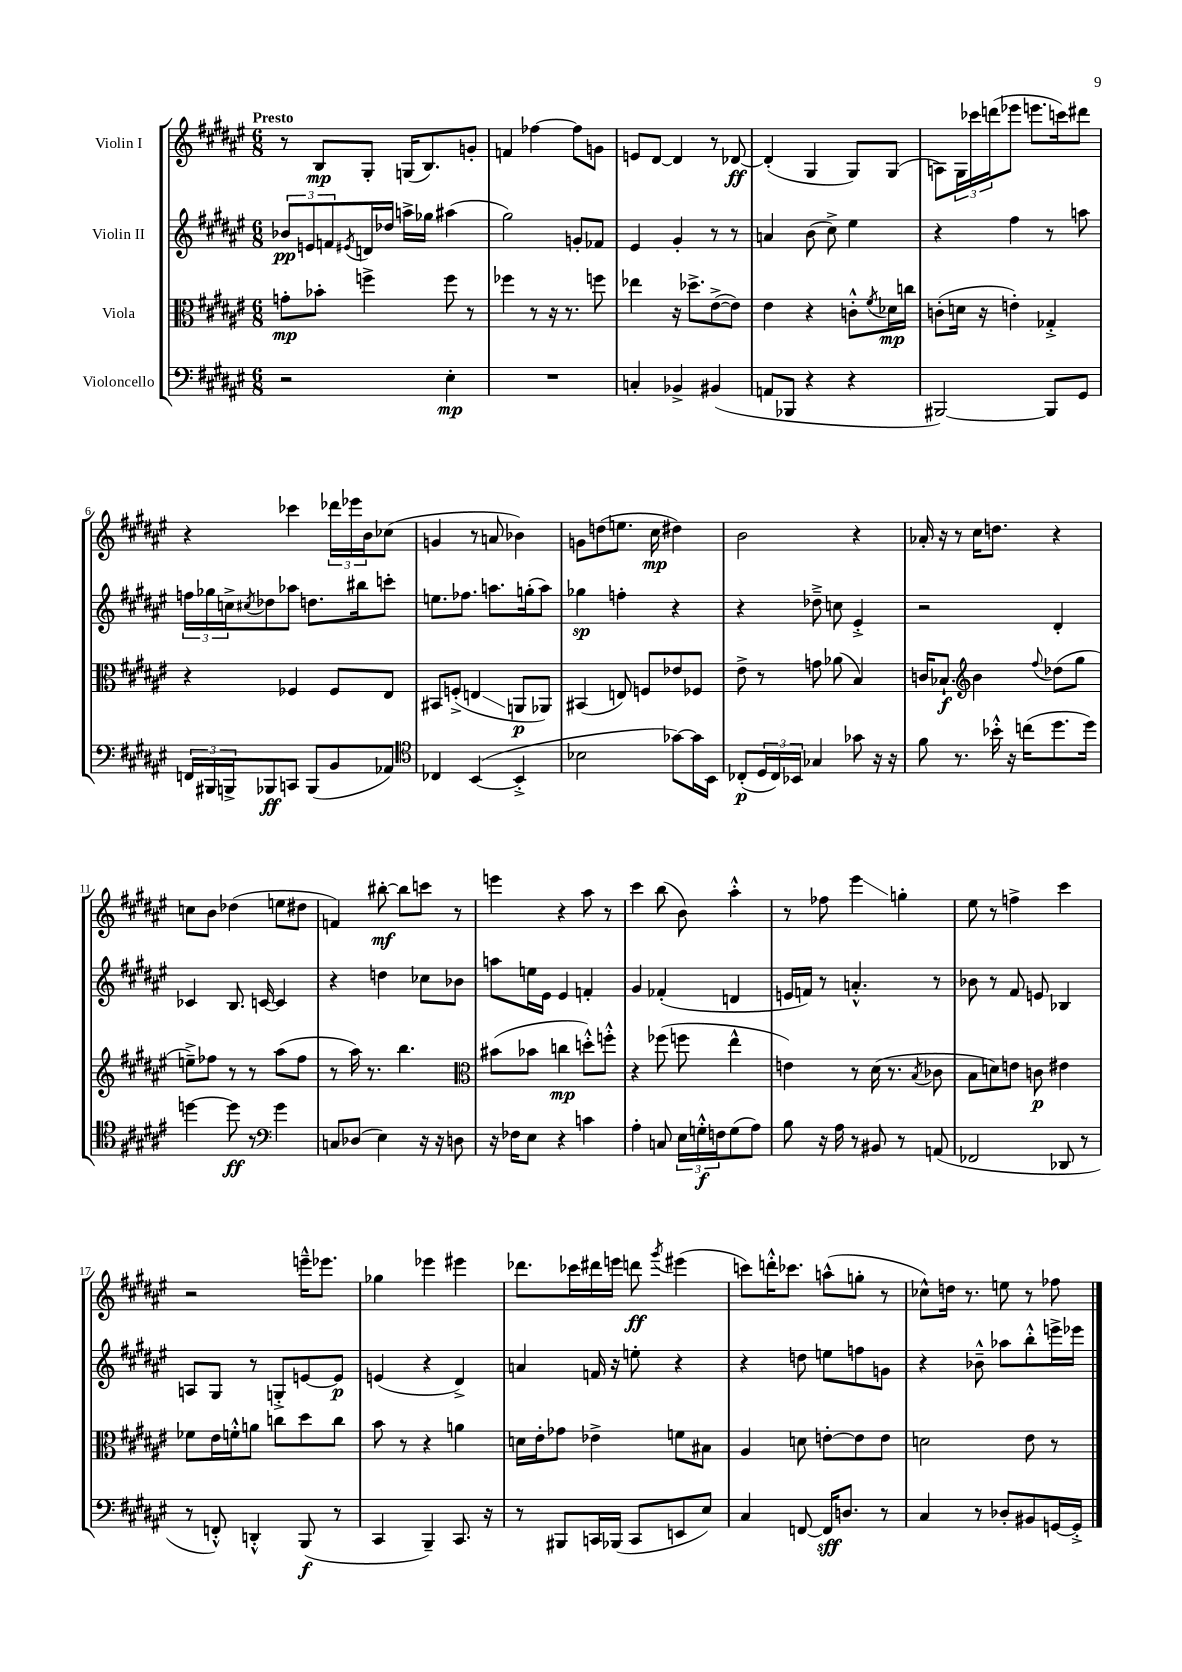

**kern	**kern	**kern	**kern
*staff4	*staff3	*staff2	*staff1
*clefF4	*clefC3	*clefG2	*clefG2
*k[f#c#g#d#a#e#]	*k[f#c#g#d#a#e#]	*k[f#c#g#d#a#e#]	*k[f#c#g#d#a#e#]
*M6/8	*M6/8	*M6/8	*M6/8
2r	8g'	12b-	8r
.	.	12e	.
.	8b-'	.	8B
.	.	12f	.
.	.	8qe#	.
.	4ff^	16d	8G#'
.	.	16dd-	.
.	.	16aa^	(16G
.	.	16gg-	8.B)
4E#'	8ff	(4aa#	.
.	8r	.	8g'
=	=	=	=
2.r	4ff-	2gg#)	4f
.	8r	.	[4ff-
.	16r	.	.
.	8.r	.	.
.	.	8g'	8ff-]
.	8ff	8f-	8g
=	=	=	=
4C'	4ee-	4e#	8e
.	.	.	[8d#
4BB-^	16r	4g#'	4d#]
.	8.dd-^	.	.
(4BB#	([8e#^	8r	8r
.	8e#])	8r	[8d-
=	=	=	=
8AA	4e#	4a	(4d-']
8BBB-	.	.	.
4r	4r	(8b	4G#
.	.	8cc#^)	.
4r	8c'^^	4ee#	8G#)
.	8qf#	.	.
.	16d-	.	(8G#
.	16cc	.	.
=	=	=	=
[2BBB#)	(8c'	4r	8A)
.	16d	.	24G#
.	.	.	24ccc-
.	16r	.	.
.	.	.	(24ddd
.	4e')	4ff#	8eee-
.	.	.	8.eee
8BBB#]	4G-'^	8r	.
.	.	.	16ccc)
8GG#	.	8aa	8ddd#
=	=	=	=
24FF	4r	24ff	4r
24BBB#	.	24gg-	.
24BBB^	.	24cc^	.
.	.	8qcc#	.
8BBB-	.	8dd-	.
8CC	4F-	8aa-	4ccc-
(8BBB-	.	8.dd	.
8BB	8F-	.	24ddd-
.	.	.	24eee-
.	.	16bb#	.
.	.	.	24b
8AA-)	8E#	8ccc'	(8cc-
=	=	=	=
*clefC4	*	*	*
4C-	8BB#	8.ee	4g
.	(8F'^	.	.
.	.	8.ff-	.
([4BB	4E	.	8r
.	.	8.aa	8a
4BB'^]	8AA	.	4b-)
.	.	(16gg'	.
.	8AA-)	8aa)	.
=	=	=	=
2B-	(4BB#	4gg-	8g
.	.	.	(8dd
.	8E)	4ff'	8.ee
.	8F	.	.
.	.	.	16cc#
[8g-)	8e-	4r	4dd#)
16g-]	8F-	.	.
16BB	.	.	.
=	=	=	=
(8C-'	8e#^	4r	2b
24D#	8r	.	.
24C-)	.	.	.
24BB-	.	.	.
4G-	8g	8dd-~^	.
.	(8a-	8cc	.
8g-	4B)	4e#'^	4r
16r	.	.	.
16r	.	.	.
=	=	=	=
8f#	16c	2r	16a-'
.	8.B-`	.	16r
8.r	.	.	8r
*	*clefG2	*	*
.	4b	.	16cc#
16b-'^^	.	.	8.dd
16r	.	.	.
(16cc	.	.	.
.	8qqff#	.	.
8.dd#	(8dd-	4d#'	4r
.	8gg#	.	.
16dd#)	.	.	.
=	=	=	=
[4dd	8ee~^)	4c-	8cc
.	8ff-	.	8b
8dd]	8r	8.B	(4dd-
8r	8r	.	.
.	.	[16c	.
*clefF4	*	*	*
4g#	(8aa#	4c]	8ee
.	8ff-	.	8dd#
=	=	=	=
8C	8r	4r	4f)
(8D-	16aa#)	.	.
.	8.r	.	.
4E#)	.	4dd	[8bb#'
.	4.bb	.	8bb#]
16r	.	8cc-	8ccc
16r	.	.	.
8D	.	8b-	8r
=	=	=	=
*	*clefC3	*	*
16r	(8b#	8aa	4eee
16F-	.	.	.
8E#	8b-	16ee	.
.	.	16e#	.
4r	4cc	4e#	4r
4c	8dd'^^)	4f'	8aa#
.	8ff'^^	.	8r
=	=	=	=
4A#'	4r	4g#	4ccc#
8C	(8ff-	(4f-'	(8bb
24E#	8ff	.	8b)
24G'^^	.	.	.
24F	.	.	.
(8G	4ee#^^	4d	4aa#'^^
8A#)	.	.	.
=	=	=	=
8B	4e)	16e	8r
.	.	16f)	.
16r	.	8r	8ff-
16A#	.	.	.
8r	8r	4.a'^^	4eee#
8BB#	(16d#	.	.
.	8.r	.	.
8r	.	.	4gg'
.	8qB	.	.
(8AA	8c-	8r	.
=	=	=	=
2FF-	8B	8b-	8ee#
.	8d)	8r	8r
.	8e	8f#	4ff^
.	8c	8e	.
8DD-	4e#	4B-	4ccc#
8r	.	.	.
=	=	=	=
8r	8f-	8A	2r
8FF'^^)	16e#	8G#	.
.	16f'^^	.	.
4DD'^^	8a	8r	.
.	8cc	8G'^	.
(8BBB	8dd#	[8e	16eee~^^
.	.	.	8.eee-
8r	8cc	8e]	.
=	=	=	=
4CC#	8b	(4e	4gg-
.	8r	.	.
4BBB~)	4r	4r	4eee-
8.CC#	4a	4d#^)	4eee#
16r	.	.	.
=	=	=	=
8r	16d	4a	8.ddd-
.	16e#'	.	.
8BBB#	8g-	.	.
.	.	.	16ccc-
16CC	4e-^	16f	16ddd#
(16BBB-	.	16r	16eee
8CC	.	8ee'	8ddd
.	.	.	8qggg#
8EE	8f	4r	(4eee#
8E#)	8B#	.	.
=	=	=	=
4C#	4A#	4r	8ccc)
.	.	.	16ddd'^^
.	.	.	8.ccc-
[8FF	8d	8dd	.
16FF]	[8e'	8ee	(8aa^^
8.D	.	.	.
.	8e]	8ff	8gg'
8r	8e	8g	8r
=	=	=	=
4C#	2d	4r	8cc-^^)
.	.	.	16dd
.	.	.	8.r
8r	.	8b-~^^	.
8D-'	.	8aa-	8ee
8BB#	8e#	8bb'^^	8r
[16GG	8r	16eee^	8ff-
16GG'^]	.	16eee-	.
==	==	==	==
*-	*-	*-	*-
